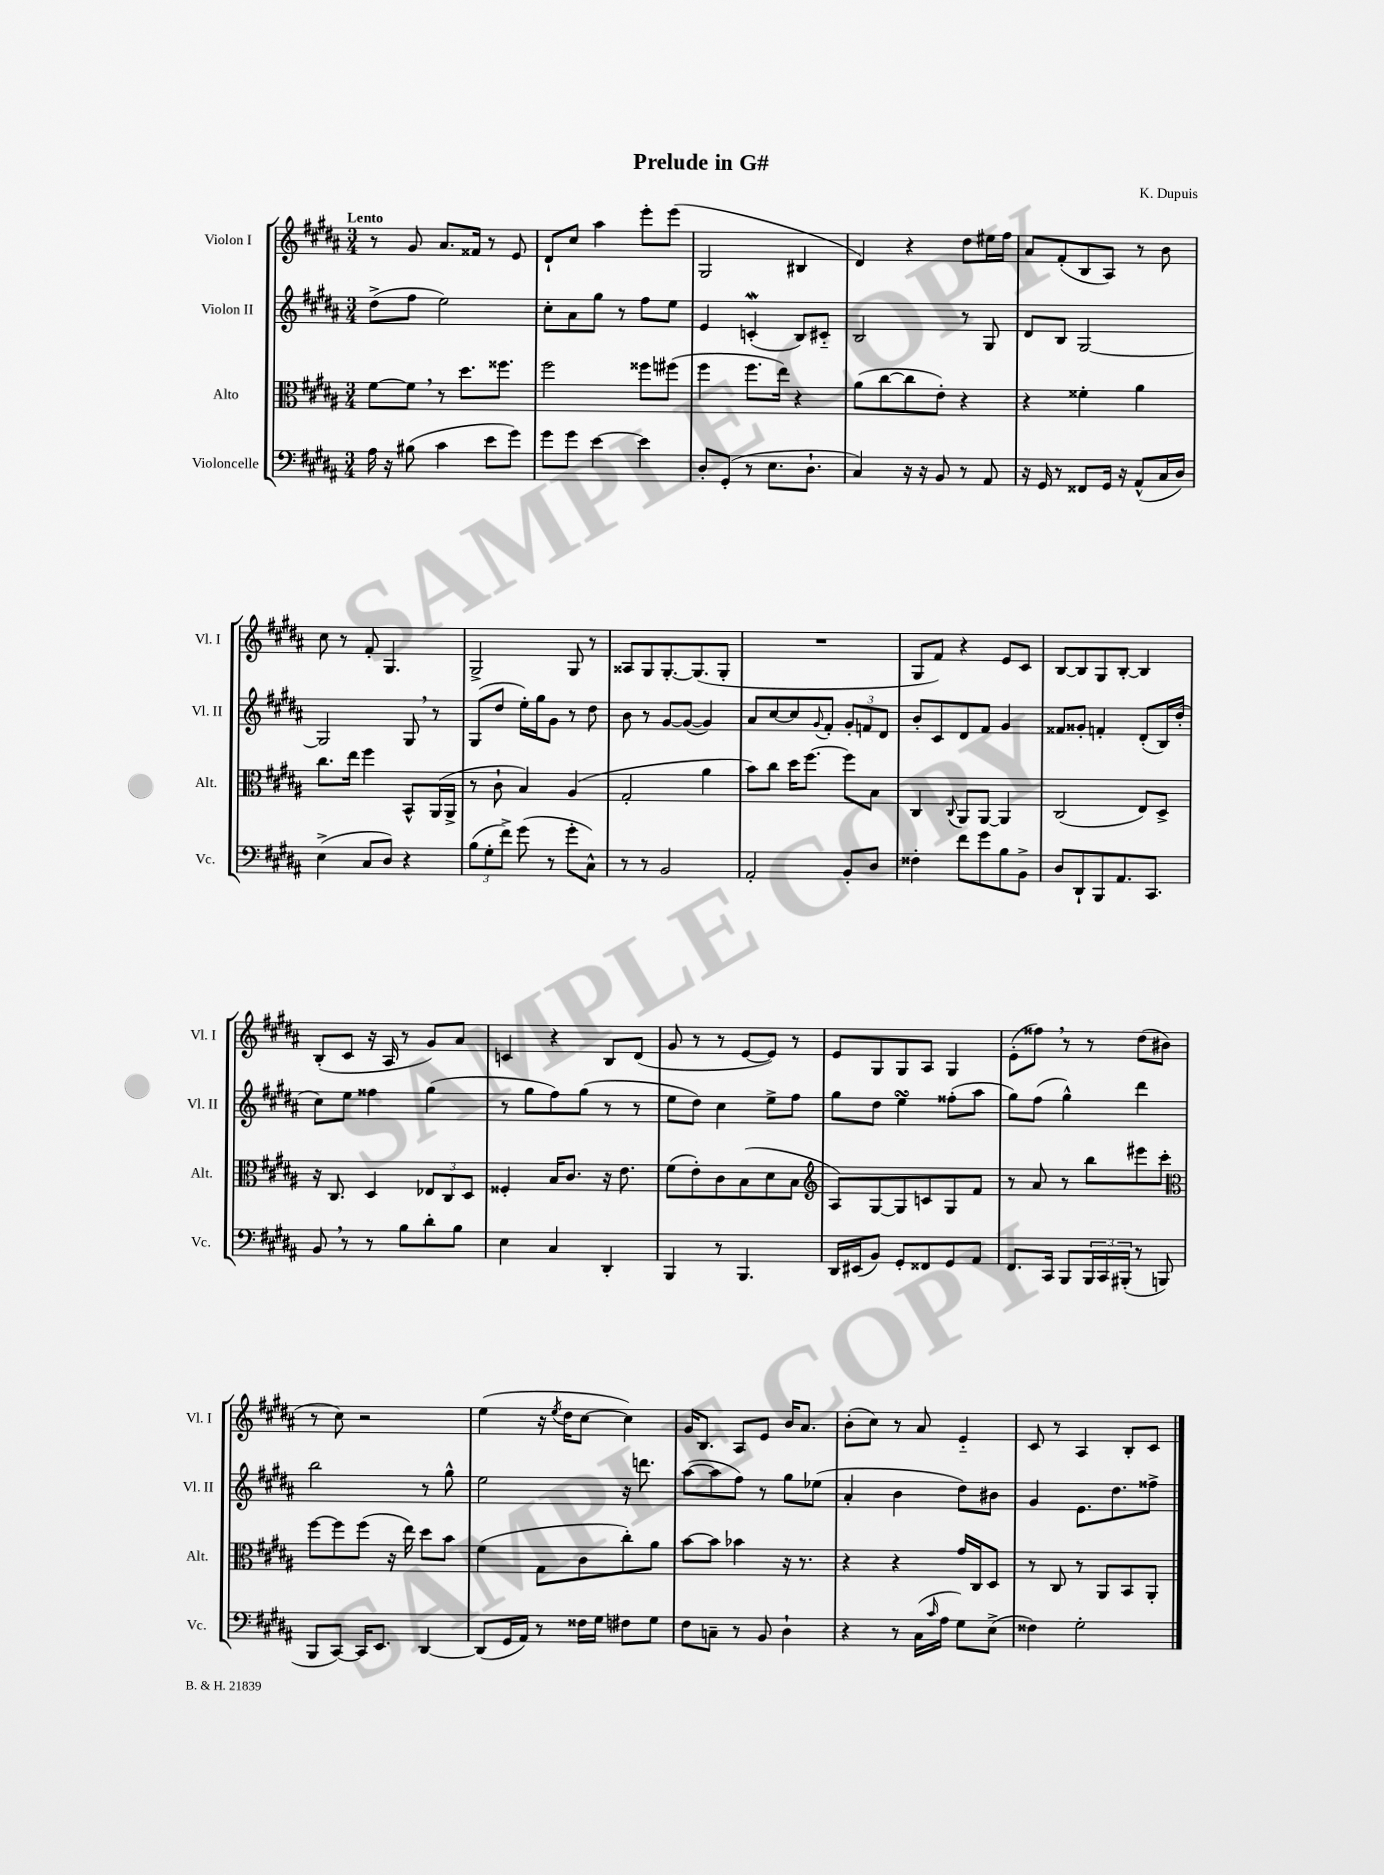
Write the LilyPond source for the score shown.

\header { title = "Prelude in G#" composer = "K. Dupuis" }
<<
\new StaffGroup <<
\new Staff = "s0" \with { instrumentName = "Violon I" shortInstrumentName = "Vl. I" } {
    \clef treble \key b \major \numericTimeSignature \time 3/4 \tempo "Lento"
    r8 gis'8 ais'8. fisis'16 r8 e'8 |
    dis'8-! cis''8 ais''4 e'''8-. e'''8( |
    gis2 bis4 |
    dis'4) r4 dis''8 eis''16 fis''16 |
    ais'8 fis'8-.( b8 ais8) r8 b'8 |
    cis''8 r8 fis'8-. gis4. |
    gis2-> gis8 r8 |
    aisis8 gis8 gis8.~-. gis8.( gis8-. |
    R2. |
    gis8 fis'8) r4 e'8 cis'8 |
    b8~ b8 gis8 b8~-. b4 |
    b8-.( cis'8 r16 ais16 r8 gis'8) ais'8 |
    c'4 r4 b8 dis'8( |
    gis'8 r8 r8 e'8~ e'8) r8 |
    e'8 gis8 gis8 ais8 gis4 |
    e'8-.( fisis''8) \breathe r8 r8 dis''8( bis'8 |
    r8 cis''8) r2 |
    e''4( r16 \acciaccatura { e''8 } dis''16 cis''8~ cis''4) |
    gis'16 b8. ais8 e'8 b'16 ais'8. |
    b'8-.( cis''8) r8 ais'8 e'4-_ |
    cis'8 r8 ais4 b8-. cis'8 \bar "|." |
}
\new Staff = "s1" \with { instrumentName = "Violon II" shortInstrumentName = "Vl. II" } {
    \clef treble \key b \major \numericTimeSignature \time 3/4
    dis''8->( fis''8 e''2) |
    cis''8-. ais'8 gis''8 r8 fis''8 e''8 |
    e'4 c'4-.\mordent( b8) cis'8-_ |
    b2 r8 gis8 |
    dis'8 b8 gis2~ |
    gis2 gis8 \breathe r8 |
    gis8( dis''8 e''16-.) gis''16 gis'8 r8 dis''8 |
    b'8 r8 gis'8~ gis'8~( gis'4) |
    ais'8 cis''8~ cis''8 \appoggiatura { gis'8 } fis'8-. \tuplet 3/2 { gis'8-. f'8 dis'8 } |
    b'8-. cis'8 dis'8 fis'8 gis'4 |
    fisis'8 gisis'8-. f'4-. dis'8-.( b16) dis''16-.( |
    cis''8) e''8 fisis''4 gis''4( |
    r8 gis''8 fis''8) gis''8( r8 r8 |
    e''8 dis''8) cis''4 e''8-> fis''8 |
    gis''8 dis''8 e''4\turn fisis''8-.( ais''8 |
    gis''8) fis''8( gis''4-^) dis'''4 |
    b''2 r8 gis''8-^ |
    e''2 r16 d'''8. |
    ais''8~( ais''8 fis''8) r8 gis''8 ees''8( |
    ais'4-. b'4 dis''8) bis'8 |
    gis'4 e'8. dis''8. fisis''8-> \bar "|." |
}
\new Staff = "s2" \with { instrumentName = "Alto" shortInstrumentName = "Alt." } {
    \clef alto \key b \major \numericTimeSignature \time 3/4
    fis'8~ fis'8 \breathe r8 dis''8. fisis''8. |
    fis''2 fisis''8 fis''8( |
    fis''4 fis''8. e''16) r4 |
    ais'8( cis''8~ cis''8 e'8-.) r4 |
    r4 fisis'4-. ais'4 |
    cis''8. e''16 fis''4 b,8-^ ais,16( ais,16-> |
    r8 cis'8-! b4) ais4( |
    gis2-. ais'4 |
    b'8) cis''8 dis''16 fis''8.~ fis''8 b8 |
    cis4 \appoggiatura { cis8 } ais,8 ais,8~ ais,4 |
    cis2( e8) dis8-> |
    r16 cis8. dis4 \tuplet 3/2 { ees8 cis8 dis8 } |
    fisis4-. b16 cis'8. r16 e'8. |
    fis'8( e'8-.) cis'8 b8( dis'8 b8 |
    \clef treble ais8) gis8~ gis8 c'8 gis8 fis'8 |
    r8 ais'8 r8 b''8 eis'''8 cis'''8-. |
    \clef alto fis''8~ fis''8 fis''8( r16 e''16) dis''8 b'8 |
    fis'4( gis8 cis'8 cis''8-.) ais'8 |
    b'8~ b'8 bes'4 r16 r8. |
    r4 r4 gis'16 cis16 dis8 |
    r8 cis8 r8 ais,8 b,8 ais,8-. \bar "|." |
}
\new Staff = "s3" \with { instrumentName = "Violoncelle" shortInstrumentName = "Vc." } {
    \clef bass \key b \major \numericTimeSignature \time 3/4
    ais16 r16 bis8( cis'4 e'8 gis'8) |
    gis'8 gis'8 e'4~ e'4 |
    dis8-. gis,8-.( r8 e8. dis8.-! |
    cis4) r16 r16 b,8 r8 ais,8 |
    r16 gis,16 r8 fisis,8 gis,16 r16 ais,8-^( cis16 dis16) |
    e4->( cis8 dis8) r4 |
    \tuplet 3/2 { b8( gis8-. fis'8->) } gis'8( r8 gis'8-. cis8-^) |
    r8 r8 b,2 |
    ais,2-. b,8-. dis8 |
    fisis4-. fis'8 gis'8 b8 b,8-> |
    dis8 dis,8-! b,,8 ais,8. cis,8. |
    b,8 \breathe r8 r8 b8 dis'8-. b8 |
    e4 cis4 dis,4-. |
    b,,4 r8 b,,4. |
    dis,16 eis,16( b,8) gis,8-. fisis,8 gis,8 ais,8 |
    fis,8. cis,16 b,,8 \tuplet 3/2 { b,,16 cis,16 bis,,16-.( } r8 b,,8 |
    b,,8 cis,8~) cis,16 e,8. dis,4~ |
    dis,8( gis,16 ais,16) r8 fisis16 gis16 fis8 gis8 |
    fis8 c8-- r8 b,8 dis4-! |
    r4 r8 cis16( \grace { cis'16 } ais16 gis8) e8->( |
    fisis4) gis2-. \bar "|." |
}
>>
>>
\layout { \context { \Score \remove "Bar_number_engraver" } }
